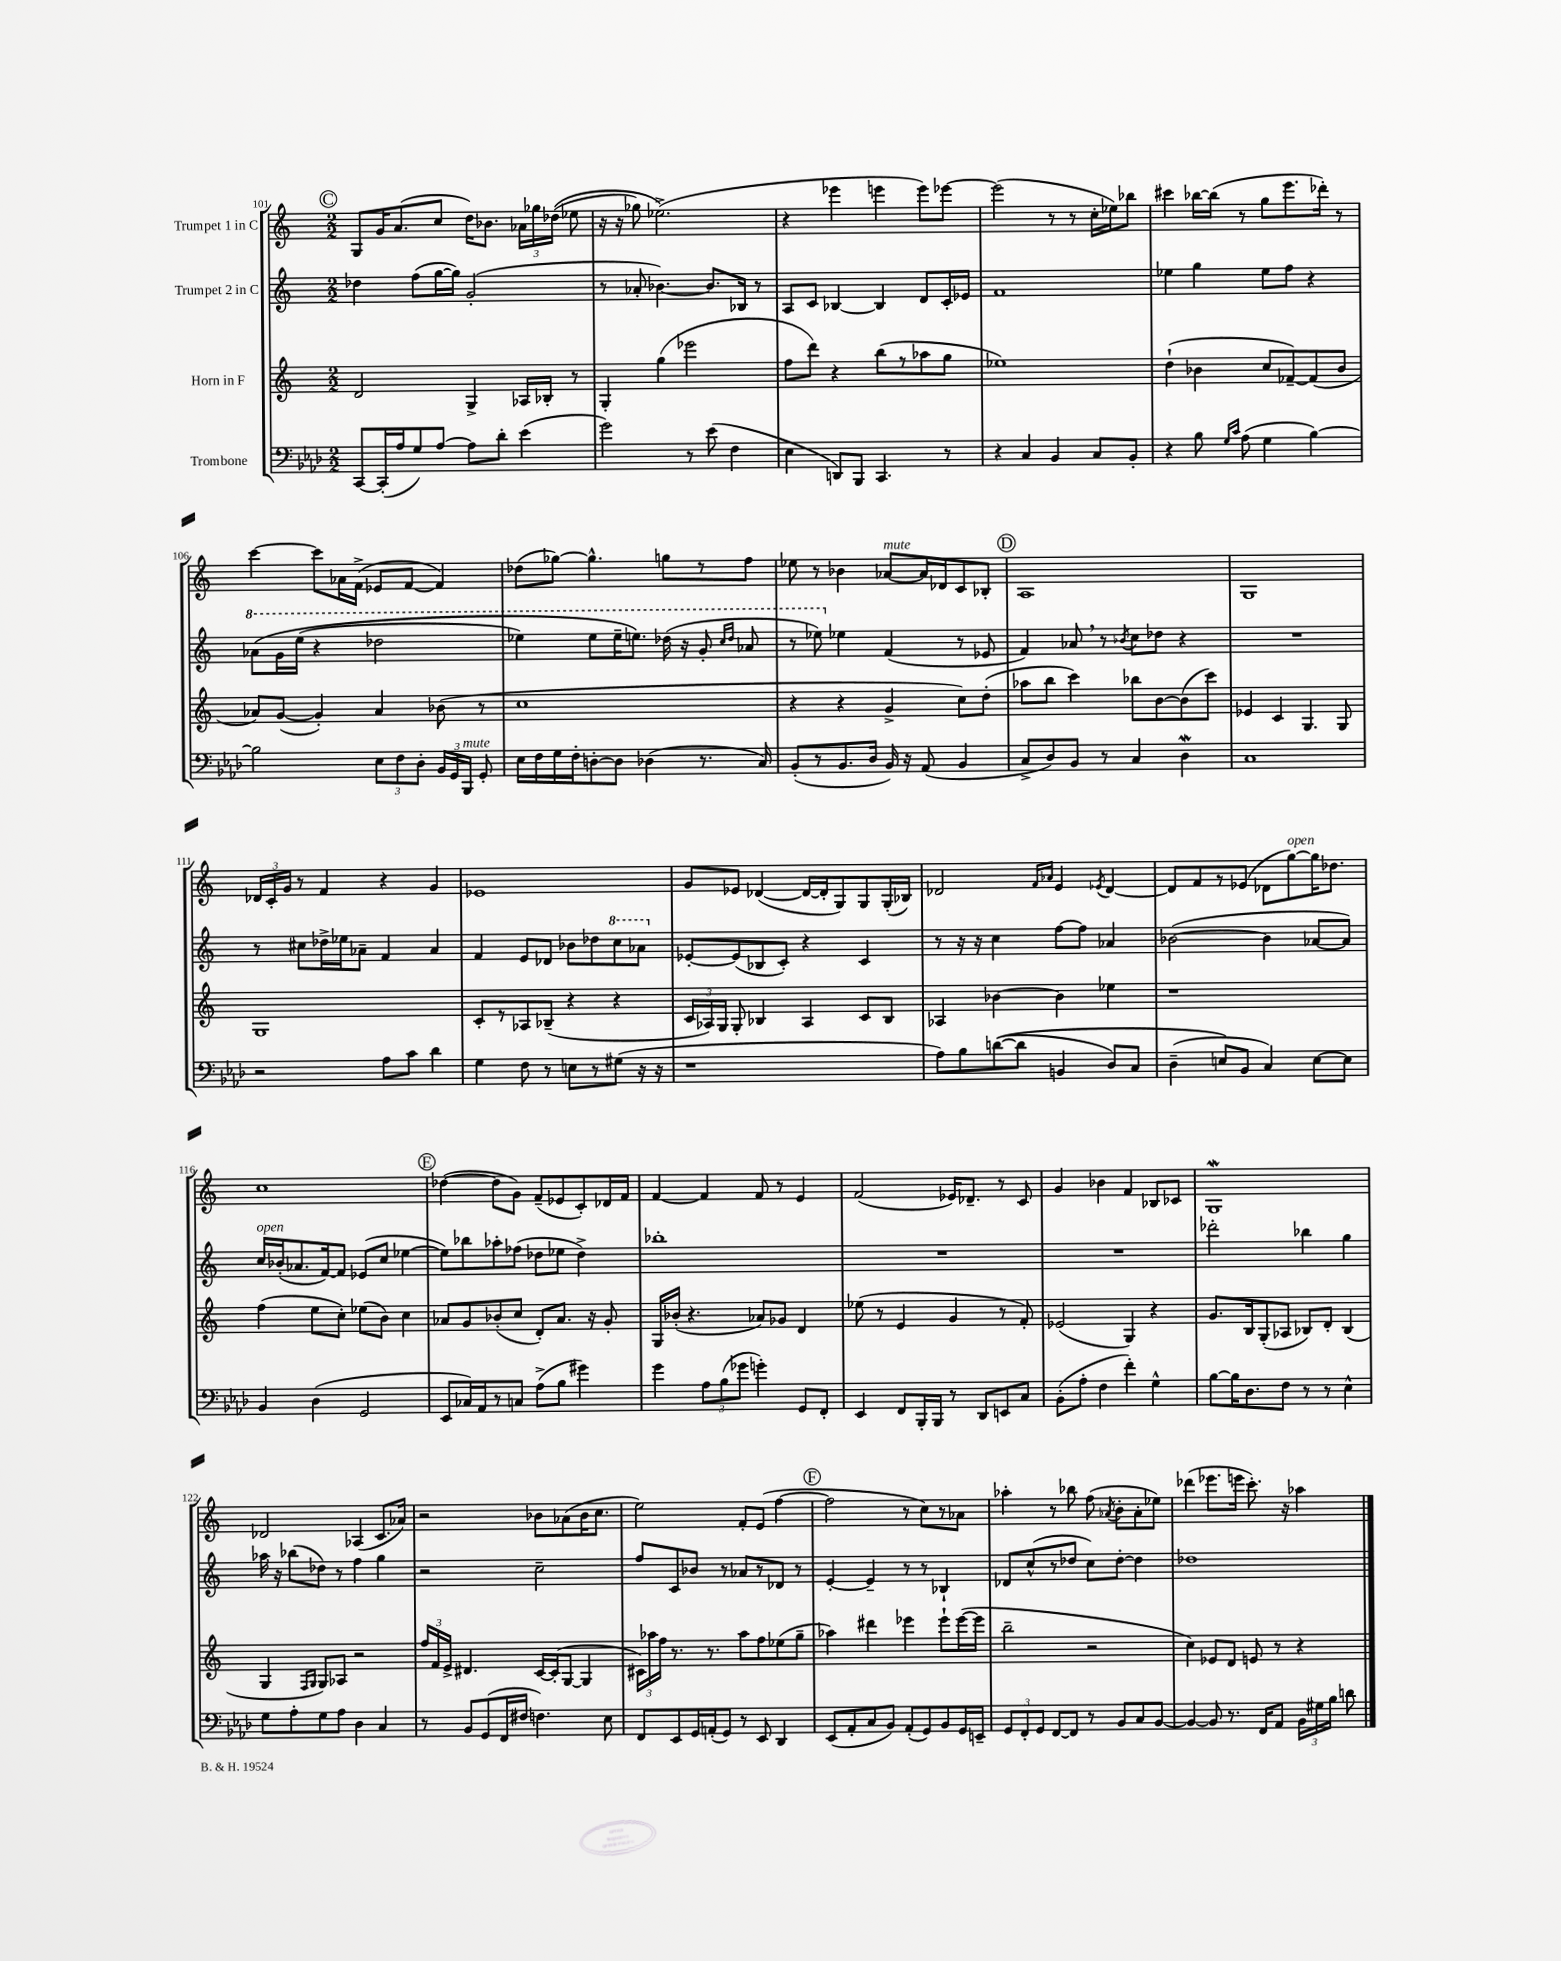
<<
\new StaffGroup <<
\new Staff = "s0" \with { instrumentName = "Trumpet 1 in C" } {
    \clef treble \key c \major \numericTimeSignature \time 2/2
    \autoBeamOff \mark \markup { \circle "C" } g8[ g'16 a'8.( c''8] d''16[) bes'8.] \tuplet 3/2 { aes'16[ ges''16 des''16](\( } ees''8 |
    r16 r16 ges''8) ees''2.->(\) |
    r4 ees'''4 e'''4 e'''8[) ees'''8]~ |
    ees'''2( r8 r8 c''16[-. ees''16) bes''8] |
    cis'''4 bes''16[~ bes''16]( r8 g''8[ e'''8. des'''16]-.) r8 |
    c'''4~ c'''8[ aes'16 f'16]->( ees'8[ f'8]~ f'4) |
    des''8[( ges''8]~) ges''4.-^ g''8[ r8 f''8] |
    ees''8 r8 bes'4 aes'8[~^\markup { \italic "mute" } aes'16 des'16 c'8 bes8]-. |
    \mark \markup { \circle "D" } a1 |
    g1 |
    \tuplet 3/2 { des'16[ c'16-. g'16] } r8 f'4 r4 g'4 |
    ees'1 |
    g'8[ ees'8] des'4~( des'16[~ des'16-. g8) g8 g16-.( bes16]) |
    des'2 \grace { f'16[ aes'16] } e'4 \acciaccatura { ees'8 } des'4~ |
    des'8[ f'8 r8 ees'8]( des'8[ g''8~^\markup { \italic "open" }) g''16 des''8.] |
    c''1 |
    \mark \markup { \circle "E" } des''4~( des''8[ g'8]) f'8[--( ees'8 c'8-.) des'16 f'16] |
    f'4~ f'4 f'8 r8 e'4 |
    f'2( ees'16[) des'8.]-- r8 c'8 |
    g'4 bes'4 f'4 bes8[ ces'8] |
    g1\mordent |
    des'2 aes4( c'8.[ aes'16]) |
    r2 bes'8[ aes'8( bes'16 c''8.] |
    e''2) f'8[-. e'8]( f''4~ |
    \mark \markup { \circle "F" } f''2 r8 c''8[) r8 aes'8] |
    aes''4-. r8 bes''8 f''8( \acciaccatura { aes'8 } b'8[-. aes'8-. ees''8]) |
    des'''4( ees'''8.[ e'''16] c'''8.-.) r16 aes''4 \bar "|." |
}
\new Staff = "s1" \with { instrumentName = "Trumpet 2 in C" } {
    \clef treble \key c \major \numericTimeSignature \time 2/2
    \autoBeamOff \mark \markup { \circle "C" } des''4 f''8[( g''16~ g''16]) g'2-.( |
    r8 aes'8-. bes'4.~) bes'8.[ bes16] r8 |
    a8[ c'8] bes4~ bes4 d'8[ c'16-. ees'16] |
    f'1 |
    ees''4 g''4 ees''8[ f''8] r4 |
    \ottava #1 aes''8[\( g''16 e'''16]( r4 des'''2 |
    ees'''4) ees'''8[ ees'''16-- e'''8.]\) des'''16( r16 g''8-. \grace { c'''16[ des'''16] } aes''8 |
    r8 ees'''8) \ottava #0 ees''4 f'4( r8 ees'8 |
    \mark \markup { \circle "D" } f'4) aes'8 \breathe r8 \acciaccatura { bes'8 } c''8[ des''8] r4 |
    R1 |
    r8 cis''8[ des''16-> ees''16 aes'8]-- f'4 aes'4 |
    f'4 e'8[ des'8] bes'8[ des''8 \ottava #1 c'''8 aes''8] \ottava #0 |
    ees'8[~-. ees'8( bes8 c'8]-.) r4 c'4 |
    r8 r16 r16 c''4 f''8[~ f''8] aes'4 |
    bes'2~( bes'4 aes'8[~ aes'8]) |
    c''16[^\markup { \italic "open" } bes'16-.( aes'8. f'16~) f'8] ees'8[( c''8] ees''4~ |
    \mark \markup { \circle "E" } ees''8[) bes''8 aes''8-. fes''8]( des''8[ ees''8] des''4->) |
    bes''1-. |
    R1 |
    R1 |
    des'''2-. bes''4 g''4 |
    aes''16 r16 bes''8[( des''8]) r8 f''4 g''4 |
    r2 c''2-- |
    f''8[ c'8 bes'8] r8 aes'8[ r8 des'8] r8 |
    \mark \markup { \circle "F" } e'4~-. e'4-- r8 r8 bes4-! |
    des'8[ c''8-^( r8 des''8] c''8[) des''8]~-. des''4 |
    des''1 \bar "|." |
}
\new Staff = "s2" \with { instrumentName = "Horn in F" } {
    \clef treble \key c \major \numericTimeSignature \time 2/2
    \autoBeamOff \mark \markup { \circle "C" } d'2 g4-> aes16[ bes16]-. r8 |
    g4-. g''4( ees'''2 |
    f''8[ d'''8]) r4 b''8[( r8 aes''8 g''8] |
    ees''1) |
    d''4-!( bes'4 c''8[ fes'8~--) fes'8( bes'8] |
    aes'8[) g'8]~( g'4-.) aes'4 bes'8( r8 |
    c''1 |
    r4 r4 g'4-> c''8[) d''8]-.( |
    \mark \markup { \circle "D" } aes''8[ b''8] c'''4) bes''8[ b'8~ b'8( c'''8]) |
    ees'4 c'4 g4. g8 |
    g1 |
    c'8[-. r8 aes8 bes8]--( r4 r4 |
    \tuplet 3/2 { c'16[ aes16) g16] } g8-. bes4 aes4 c'8[ bes8] |
    aes4 bes'4~ bes'4 ees''4 |
    r1 |
    f''4( e''8[ c''8]-.) ees''8[( b'8]) c''4 |
    \mark \markup { \circle "E" } aes'8[ g'8 bes'8-.( c''8] d'8[-.) aes'8.] r16 g'8-. |
    g16[ bes'16]-.( r4. aes'8[) ges'8] d'4 |
    ees''8( r8 e'4 g'4 r8 f'8-.) |
    ees'2( g4) r4 |
    g'8.[ b16 g8-.( aes8] bes8[) d'8]-. bes4( |
    g4 \grace { f16[ g16] } g8[) aes8] r2 |
    \tuplet 3/2 { f''16[ f'16 e'16]-> } dis'4. c'16[~ c'16-.( g8]~ g4 |
    \tuplet 3/2 { cis'16[) aes''16 f''16] } r8. r8. aes''8[ f''8 ees''8( g''8]-- |
    \mark \markup { \circle "F" } aes''4) dis'''4 ees'''4 ees'''8[-! ees'''16~( ees'''16] |
    b''2-- r2 |
    c''4) ees'8[ d'8] e'8 r8 r4 \bar "|." |
}
\new Staff = "s3" \with { instrumentName = "Trombone" } {
    \clef bass \key aes \major \numericTimeSignature \time 2/2
    \autoBeamOff \mark \markup { \circle "C" } c,8[~ c,16-.( aes16 g8) aes8]~ aes8[ des'8]-. ees'4( |
    g'2) r8 ees'8( f4 |
    ees4 d,8[) bes,,8] c,4. r8 |
    r4 c4 bes,4 c8[ bes,8]-. |
    r4 bes8 \grace { g16[ c'16] } aes8( g4 bes4~) |
    bes2 \tuplet 3/2 { ees8[ f8 des8]-. } \tuplet 3/2 { bes,16[ g,16 bes,,16]^\markup { \italic "mute" } } g,8-. |
    ees16[ f16 g16 f16-. d8~-. d8] des4( r8. c16) |
    bes,8[-.( r8 bes,8. des16] bes,16) r16 aes,8( bes,4 |
    \mark \markup { \circle "D" } c8[-> des8) bes,8] r8 c4 des4\mordent |
    c1 |
    r2 aes8[ c'8] des'4 |
    g4 f8 r8 e8[ r8 gis8]( r16 r16 |
    r1 |
    aes8[) bes8 d'8~(\( d'8] b,4 des8[) c8] |
    des4--( e8[\) bes,8] c4) e8[~ e8] |
    bes,4 des4( g,2 |
    \mark \markup { \circle "E" } ees,8[ ces16) aes,16 r8 c8] aes8[->( bes8] gis'4) |
    g'4 \tuplet 3/2 { aes8[ bes8( ges'8] } g'4-.) g,8[ f,8]-. |
    ees,4 f,8[ bes,,16-. bes,,16] r8 des,8[ e,8 c8] |
    bes,8[-.( aes8]-. f4 f'4-.) g4-^ |
    bes8[~ bes16 des8. f8] r8 r8 ees4-^ |
    g8[ aes8-. g8 aes8] des4 c4 |
    r8 bes,8[ g,8( f,16 fis16] f4.) ees8 |
    f,8[ ees,8 g,16 a,16-.( g,8]) r8 ees,8 des,4 |
    \mark \markup { \circle "F" } ees,8[( aes,8-. c8 bes,8]) aes,8[-.( g,8) bes,8 g,16 e,16]-- |
    \tuplet 3/2 { g,8[ f,8-. g,8] } f,8[~ f,8] r8 bes,8[ c8 bes,8]~ |
    bes,4~ bes,8 r8. f,16[ aes,8] \tuplet 3/2 { bes,16[ gis16 bes16] } d'8 \bar "|." |
}
>>
>>
\layout { \context { \Score currentBarNumber = #101 } }
